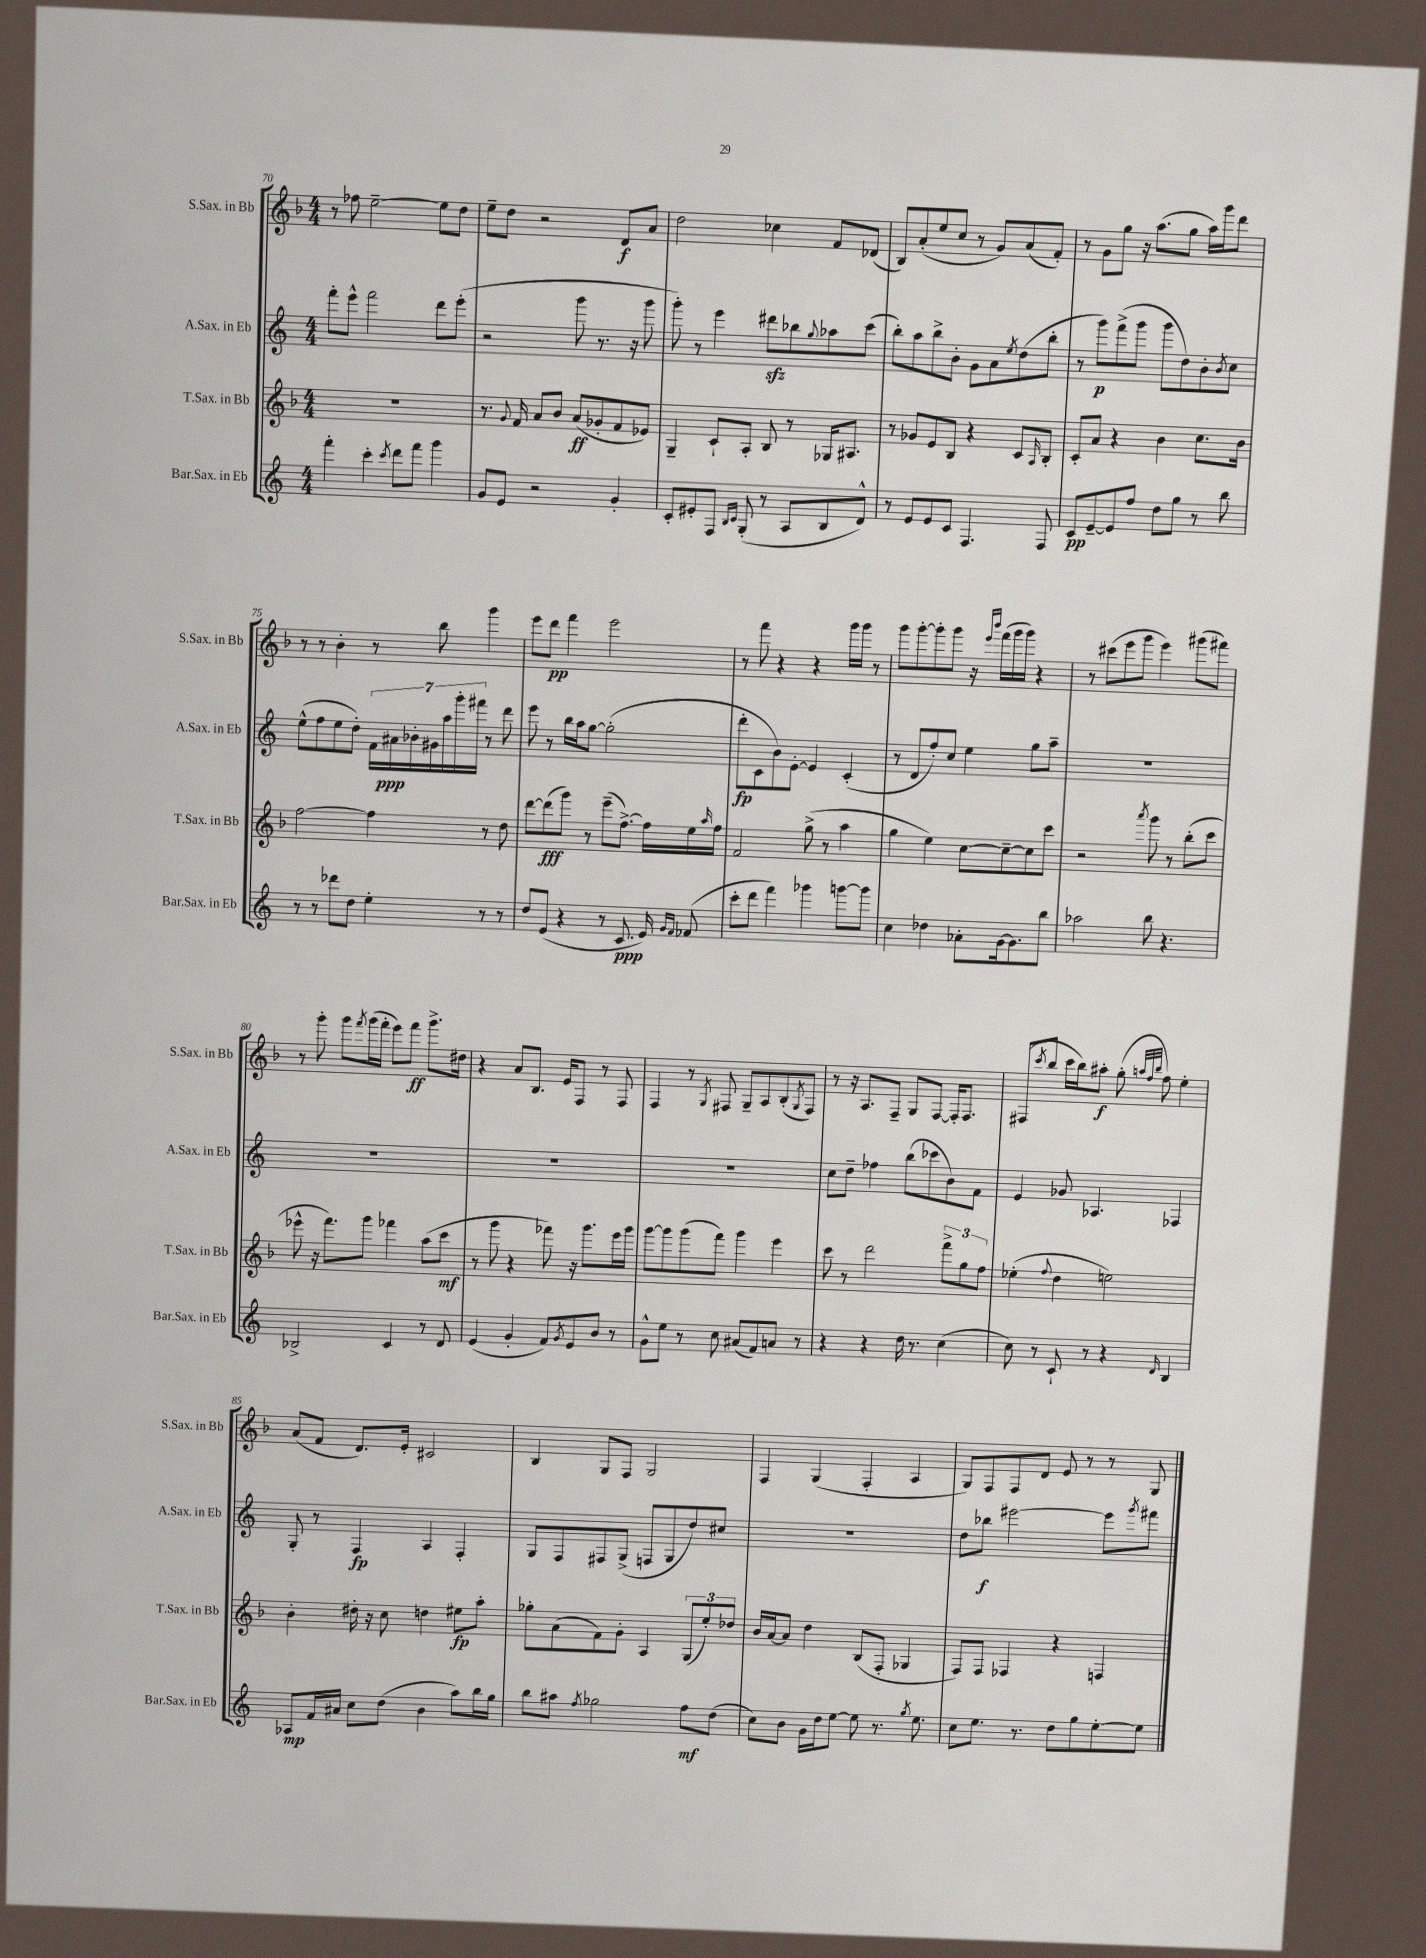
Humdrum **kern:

**kern	**dynam	**kern	**dynam	**kern	**dynam	**kern	**dynam
*part4	*part4	*part3	*part3	*part2	*part2	*part1	*part1
*staff4	*staff4	*staff3	*staff3	*staff2	*staff2	*staff1	*staff1
*I"Bar.Sax. in Eb	*	*I"T.Sax. in Bb	*	*I"A.Sax. in Eb	*	*I"S.Sax. in Bb	*
*I'Bar.Sax. in Eb	*	*I'T.Sax. in Bb	*	*I'A.Sax. in Eb	*	*I'S.Sax. in Bb	*
*clefG2	*	*clefG2	*	*clefG2	*	*clefG2	*
*k[]	*	*k[b-]	*	*k[]	*	*k[b-]	*
*M4/4	*	*M4/4	*	*M4/4	*	*M4/4	*
=70	=70	=70	=70	=70	=70	=70	=70
4fff'\	.	1r	.	8fff'\L	.	8r	.
.	.	.	.	8eee^^\J	.	8ff-X\	.
4ccc'\	.	.	.	2fff\	.	[2ee~\	.
8qccc/	.	.	.	.	.	.	.
8ddd\L	.	.	.	.	.	.	.
8fff\J	.	.	.	.	.	.	.
4ggg\	.	.	.	8ddd\L	.	8ee\L]	.
.	.	.	.	(8eee'\J	.	8dd\J	.
=71	=71	=71	=71	=71	=71	=71	=71
8g/L	.	8.r	.	2r	.	8ee~\L	.
8e/J	.	.	.	.	.	8dd\J	.
.	.	8qqg/	.	.	.	.	.
.	.	16f/	.	.	.	.	.
2r	.	8a/L	.	.	.	2r	.
.	.	8b-/J	.	.	.	.	.
.	.	(8a/L	ff	8ggg\	.	.	.
.	.	8g-X'/	.	8.r	.	.	.
4g'/	.	8f/	.	.	.	8d/L	f
.	.	.	.	16r	.	.	.
.	.	8e-X/J)	.	8ggg\	.	8a/J	.
=72	=72	=72	=72	=72	=72	=72	=72
8c'/L	.	4G~/	.	8ggg'\)	.	2dd\	.
8e#X'/	.	.	.	8r	.	.	.
8F/J	.	8c`/L	.	4eee\	.	.	.
16qqB/LL	.	.	.	.	.	.	.
16qqc/JJ	.	.	.	.	.	.	.
(8G'/	.	8A'/J	.	.	.	.	.
8r	.	8B-/	.	8ddd#Xzz\L	.	4cc-X\	.
8A/L	.	8r	.	8bb-X\	.	.	.
.	.	.	.	8qqgg/	.	.	.
8B/	.	16G-X/KL	.	8aa-X\	.	8f/L	.
.	.	8.A#X/J	.	.	.	.	.
8d^^/J)	.	.	.	(8ccc\J	.	(8d-X/J	.
=73	=73	=73	=73	=73	=73	=73	=73
8r	.	8r	.	8bb'\L)	.	8B-/L)	.
8e/L	.	8g-X/L	.	8aa\	.	(8a'/	.
8e/	.	8e/	.	8bb^\	.	8ee/	.
8c/J	.	8B-/J	.	8b'\J	.	8cc/J	.
4.F/	.	4r	.	8g\L	.	8r	.
.	.	.	.	8a\	.	8g/L)	.
.	.	.	.	8qee/	.	.	.
.	.	8c/L	.	(8dd\	.	(8a/	.
.	.	16qqA/	.	.	.	.	.
8F/	.	8B-'/J	.	8bb'\J	.	8f'/J)	.
=74	=74	=74	=74	=74	=74	=74	=74
8c/L	pp	8c'/L	.	8r	.	8r	.
[8e~/	.	8a/J	.	8ggg\L)	p	8g\L	.
8e/]	.	4r	.	(8fff^\	.	8gg\J	.
8ff/J	.	.	.	8ggg\J	.	16r	.
.	.	.	.	.	.	(8.aa\L	.
8dd\L	.	4b-\	.	8ggg\L	.	.	.
8gg\J	.	.	.	8dd\)	.	8gg\J	.
8r	.	8.cc\L	.	8b'\	.	16aa\LL)	.
.	.	.	.	.	.	16ggg\J	.
.	.	.	.	8qb/	.	.	.
8bb\	.	.	.	8cc\J	.	8ddd\J	.
.	.	16b-\Jk	.	.	.	.	.
!!LO:LB:g=z
=75	=75	=75	=75	=75	=75	=75	=75
8r	.	[2ff\	.	(8ee^^\L	.	8r	.
8r	.	.	.	8ff\	.	8r	.
8ddd-X\L	.	.	.	8ee\	.	4b-'\	.
8dd\J	.	.	.	8dd'\J)	.	.	.
4ee'\	.	4ff\]	.	28f\LL	.	8r	.
.	.	.	.	28a#X\	ppp	.	.
.	.	.	.	28b-X'\	.	.	.
.	.	.	.	28g#X\	.	.	.
.	.	.	.	.	.	8bb-\	.
.	.	.	.	28aa\	.	.	.
.	.	.	.	28ggg'\	.	.	.
.	.	.	.	28fff#X\JJ	.	.	.
8r	.	8r	.	8r	.	4ggg\	.
8r	.	8dd\	.	8ddd\	.	.	.
=76	=76	=76	=76	=76	=76	=76	=76
8dd/L	.	[8ddd\L	.	8eee\	.	8eee\L	.
(8e/J	.	(8ddd\]	fff	8r	.	8ddd\J	pp
4r	.	8ggg\J)	.	16bb\LL	.	4fff\	.
.	.	.	.	16aa\J	.	.	.
.	.	8r	.	[8gg\J	.	.	.
8r	.	(8eee~\L	.	(2gg'\]	.	2eee\	.
8.c/	ppp	[8.ff^\J)	.	.	.	.	.
16e/)	.	16ff\LL]	.	.	.	.	.
16qqg/LL	.	.	.	.	.	.	.
16qqf/JJ	.	.	.	.	.	.	.
(8f-X/	.	16ee\	.	.	.	.	.
.	.	16qqaa/	.	.	.	.	.
.	.	16ff\JJ	.	.	.	.	.
=77	=77	=77	=77	=77	=77	=77	=77
8ccc'\L	.	2f/	.	8ddd'\L	fp	8r	.
8ddd\J	.	.	.	8c\	.	8fff\	.
4fff\)	.	.	.	8b\)	.	4r	.
.	.	.	.	[8e'\J	.	.	.
4ggg-X\	.	(8gg^\	.	4e/]	.	4r	.
.	.	8r	.	.	.	.	.
[8gggn\L	.	4aa\	.	(4c'/	.	16ggg\LL	.
.	.	.	.	.	.	16ggg\JJ	.
8ggg\J]	.	.	.	.	.	8r	.
=78	=78	=78	=78	=78	=78	=78	=78
4cc\	.	4gg\	.	8r	.	8ggg\L	.
.	.	.	.	8d/L	.	[8ggg'\	.
4dd-X\	.	4ee\)	.	8ff'/)	.	8ggg'\]	.
.	.	.	.	8cc/J	.	8ggg\J	.
8a-X'\L	.	[8cc\L	.	4ee\	.	16r	.
.	.	.	.	.	.	16qqeee/LL	.
.	.	.	.	.	.	16qqbbb-/JJ	.
.	.	.	.	.	.	(16fff\LL	.
[16g\k	.	8cc~\_	.	.	.	16ggg\	.
8.g\]	.	.	.	.	.	16ggg\JJ)	.
.	.	8cc\]	.	8gg\L	.	4r	.
8bb\J	.	8ccc\J	.	8aa~\J	.	.	.
=79	=79	=79	=79	=79	=79	=79	=79
2aa-X\	.	2r	.	1r	.	8r	.
.	.	.	.	.	.	(8ccc#X\L	.
.	.	.	.	.	.	8eee\	.
.	.	.	.	.	.	8ggg\J	.
.	.	8qaaa/	.	.	.	.	.
8bb\	.	8ggg\	.	.	.	4eee\)	.
4.r	.	8r	.	.	.	.	.
.	.	(8bb-'\L	.	.	.	(8ggg#X\L	.
.	.	8ccc\J	.	.	.	8fff#X\J)	.
!!LO:LB:g=z
=80	=80	=80	=80	=80	=80	=80	=80
2B-X^/	.	8eee-X^^\	.	1r	.	8r	.
.	.	16r	.	.	.	8ggg'\	.
.	.	8.fff\L)	.	.	.	.	.
.	.	.	.	.	.	8ggg\L	.
.	.	.	.	.	.	8qfff/	.
.	.	8ggg\J	.	.	.	(16ggg\L	.
.	.	.	.	.	.	16fff'\JJ	.
4c/	.	4fff-X\	.	.	.	8eee\L)	.
.	.	.	.	.	.	8fff\J	ff
8r	.	(8aa\L	.	.	.	8.ggg^\L	.
8d/	.	8ccc\J	mf	.	.	.	.
.	.	.	.	.	.	16dd#X\Jk	.
=81	=81	=81	=81	=81	=81	=81	=81
(4e/	.	8r	.	1r	.	4r	.
.	.	8ggg\	.	.	.	.	.
4g'/	.	4r	.	.	.	8a/L	.
.	.	.	.	.	.	8.B-/J	.
8f/L)	.	8fff-X\)	.	.	.	.	.
.	.	.	.	.	.	16e/KL	.
8qg/	.	.	.	.	.	.	.
8e/	.	16r	.	.	.	8F/J	.
.	.	8.ggg\L	.	.	.	.	.
8b/J	.	.	.	.	.	8r	.
8r	.	16eee\L	.	.	.	8F/	.
.	.	16ggg\JJ	.	.	.	.	.
=82	=82	=82	=82	=82	=82	=82	=82
8g^^\L	.	[8ggg\L	.	1r	.	4F/	.
8ee\J	.	8ggg\]	.	.	.	.	.
8r	.	(8ggg\	.	.	.	8r	.
.	.	.	.	.	.	8qG/	.
8cc\	.	8fff\J)	.	.	.	8F#X/	.
(8a#X/L	.	4ggg\	.	.	.	8G~/L	.
8f/)	.	.	.	.	.	8A/	.
8an/J	.	4eee\	.	.	.	(8B-'/	.
.	.	.	.	.	.	8qG/	.
8r	.	.	.	.	.	8F#/J)	.
=83	=83	=83	=83	=83	=83	=83	=83
4r	.	8ccc\	.	8cc\L	.	8r	.
.	.	8r	.	8dd~\J	.	16r	.
.	.	.	.	.	.	8.A/L	.
4r	.	2ddd\	.	4ff-X\	.	.	.
.	.	.	.	.	.	8F~/J	.
16dd\	.	.	.	(8bb\L	.	8G/L	.
8.r	.	.	.	.	.	.	.
.	.	.	.	8ccc-X\	.	[8F/J	.
(4cc\	.	12fff^\L	.	8b\)	.	16F'/KL]	.
.	.	.	.	.	.	8.F/J	.
.	.	12gg\	.	.	.	.	.
.	.	.	.	8f\J	.	.	.
.	.	12ff\J	.	.	.	.	.
=84	=84	=84	=84	=84	=84	=84	=84
8cc\)	.	(4ee-X'\	.	4e/	.	(8F#X/L	.
.	.	.	.	.	.	8qccc/	.
8r	.	.	.	.	.	8bb-/J	.
.	.	8qqff/	.	.	.	.	.
8c`/	.	4dd\	.	8g-X/	.	16ccc\LL	.
.	.	.	.	.	.	16bb-\J)	.
8r	.	.	.	4.A-X/	.	8aa#X'\J	f
4r	.	2een\)	.	.	.	(8gg'\	.
.	.	.	.	.	.	32qqaan/LLL	.
.	.	.	.	.	.	32qqff/	.
.	.	.	.	.	.	32qqbb-/JJJ	.
.	.	.	.	.	.	8ff\)	.
16qqd/	.	.	.	.	.	.	.
4B/	.	.	.	4F-X/	.	4ee'\	.
!!LO:LB:g=z
=85	=85	=85	=85	=85	=85	=85	=85
8A-X/L	mp	4b-'\	.	8G'/	.	(8a/L	.
16f/L	.	.	.	8r	.	8f/J	.
16a#X/JJ	.	.	.	.	.	.	.
8cc\L	.	16dd#X'\	.	4F/	fp	8.d/L)	.
.	.	16r	.	.	.	.	.
(8dd\J	.	8cc\	.	.	.	.	.
.	.	.	.	.	.	16e'/Jk	.
4b\	.	4ddn\	.	4A/	.	2c#X/	.
8aa\L)	.	8ee#X\L	fp	4F'/	.	.	.
16bb\L	.	8aa'\J	.	.	.	.	.
16gg\JJ	.	.	.	.	.	.	.
=86	=86	=86	=86	=86	=86	=86	=86
8bb\L	.	8gg-X'\L	.	8G/L	.	4B-/	.
8aa#X\J	.	(8a\	.	8F/	.	.	.
8qff/	.	.	.	.	.	.	.
2gg-X\	.	8f\)	.	8F#X/	.	8G/L	.
.	.	8g'\J	.	(8G^/J	.	8F/J	.
.	.	4A/	.	8Fn/L	.	2G/	.
.	.	.	.	8G/	.	.	.
8ff\L	mf	(12G/L	.	8dd/)	.	.	.
.	.	12ee'/)	.	.	.	.	.
(8dd\J	.	.	.	8cc#X/J	.	.	.
.	.	12dd-X/J	.	.	.	.	.
=87	=87	=87	=87	=87	=87	=87	=87
8cc\L)	.	16b-/LL	.	1r	.	4F/	.
.	.	[16a/J	.	.	.	.	.
8b\J	.	8a/J]	.	.	.	.	.
16g\LL	.	4dd\	.	.	.	(4G/	.
16dd\J	.	.	.	.	.	.	.
[8ee\J	.	.	.	.	.	.	.
8ee\]	.	(8B-/L	.	.	.	4F'/	.
8.r	.	8F'/J	.	.	.	.	.
.	.	4G-X/	.	.	.	4A/	.
8qgg/	.	.	.	.	.	.	.
8.ee\	.	.	.	.	.	.	.
=88	=88	=88	=88	=88	=88	=88	=88
8cc\L	.	8F/L)	.	8dd\L	.	8G/L)	.
8.ee\J	.	8F/J	.	8bb-X\J	f	8F/	.
.	.	4F-X/	.	[2eee#X\	.	8F/	.
8.r	.	.	.	.	.	.	.
.	.	.	.	.	.	8d/J	.
8dd\L	.	4r	.	.	.	8e/	.
8gg\	.	.	.	.	.	8r	.
[8ee'\	.	4Fn/	.	8eee#\L]	.	8r	.
.	.	.	.	8qggg/	.	.	.
8ee\J]	.	.	.	8fff#X\J	.	8G/	.
==	==	==	==	==	==	==	==
*-	*-	*-	*-	*-	*-	*-	*-
